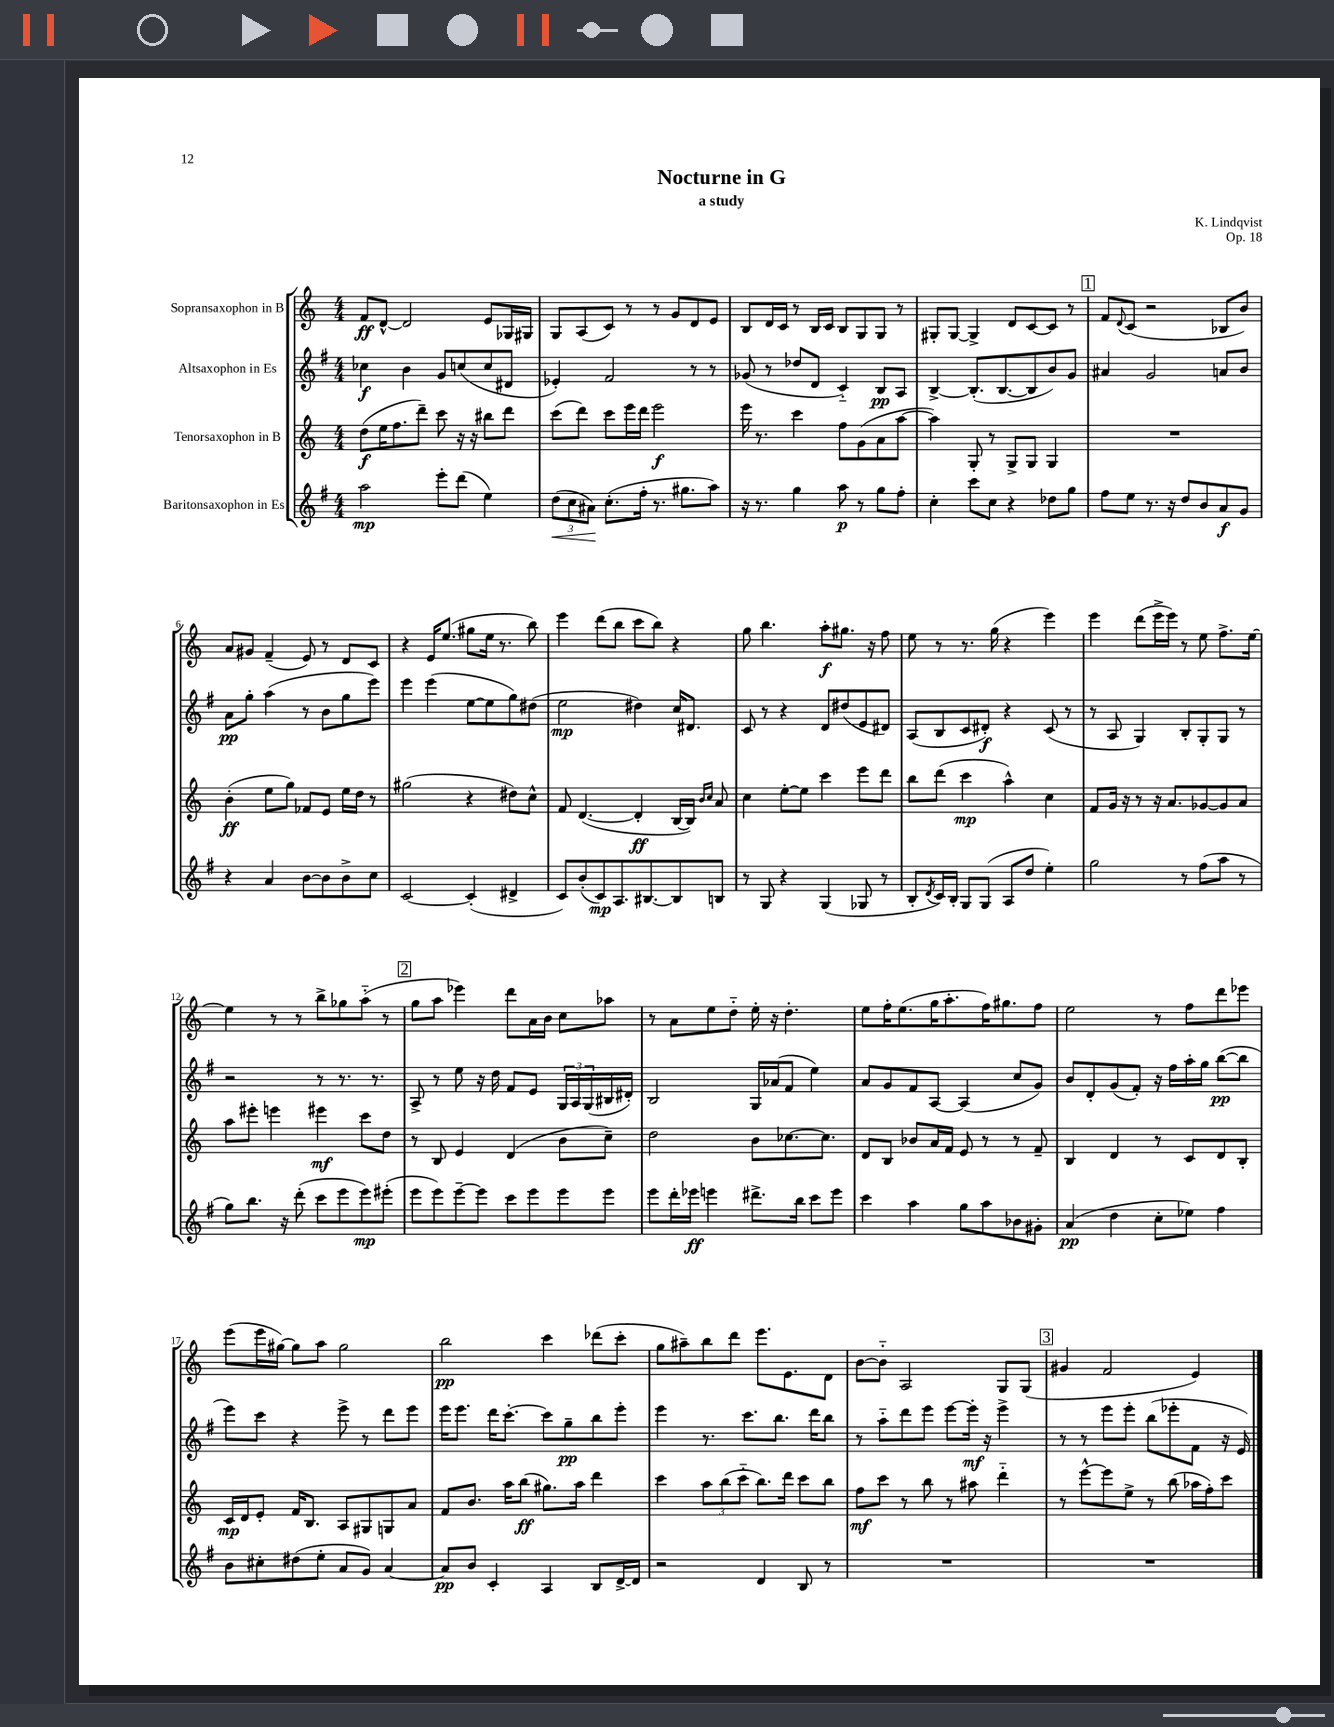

**kern	**kern	**kern	**kern
*staff4	*staff3	*staff2	*staff1
*clefG2	*clefG2	*clefG2	*clefG2
*k[f#]	*k[]	*k[f#]	*k[]
*M4/4	*M4/4	*M4/4	*M4/4
2aa\	(8dd\L	4cc-\	8f/L
.	16ee\K	.	[8d^^/J
.	8.ff\	.	.
.	.	4b\	2d/]
.	8ddd~\J)	.	.
8eee'\L	8ccc\	8g/L	.
(8ddd\J	16r	(8cc/	.
.	16r	.	.
4ee\)	8bb#\L	8cc/	8e/L
.	8ddd\J	8d#/J	16G-/L
.	.	.	16G#/JJ
=	=	=	=
(12dd\L	(8ccc\L	4e-'/)	8G/L
12cc\	.	.	.
.	8ddd\J)	.	(8A/
12a#\J)	.	.	.
(8.cc'\L	8ccc\L	2f#/	8c/J)
.	16eee\L	.	8r
16ff#'\Jk	16ddd\JJ	.	.
8.r	2eee\	.	8r
.	.	.	8g/L
8.gg#\L	.	.	.
.	.	8r	8d/
8aa\J)	.	8r	8e/J
=	=	=	=
16r	16eee\	(8g-/	8B/L
8.r	8.r	.	.
.	.	8r	16d/L
.	.	.	16c/JJ
4gg\	4ccc\	8dd-/L	8r
.	.	8d/J	16B/LL
.	.	.	16c/JJ
8aa\	8ff\L	4c'~/)	8B/L
8r	(8g\	.	8G/
8gg\L	8a\	8B/L	8G/J
8ff#'\J	[8aa\J	8A/J	8r
=	=	=	=
4cc'\	4aa\])	[4B^/	8G#'/L
.	.	.	[8G#/J
8ccc\L	8G'/	(8.B'/]L	4G#^/]
8cc\J	8r	.	.
.	.	[8.B/	.
4r	8G^/L	.	8d/L
.	8G/J	8B/]	[8c/
8dd-\L	4G/	8b/)	8c/]J
8gg\J	.	8g/J	8r
=	=	=	=
8ff#\L	1r	4a#/	8f/L
.	.	.	8qqd/
8ee\J	.	.	(8c/J
8.r	.	2g/	2r
16r	.	.	.
8dd/L	.	.	.
8b/	.	.	.
8a/	.	8a/L	8B-/L
8g/J	.	8b/J	8b/J)
=	=	=	=
4r	(4b'\	8a\L	8a/L
.	.	8gg'\J	8g#/J
4a/	8ee\L	(4aa\	(4f~/
.	8gg\J)	.	.
[8b\L	8f-/L	8r	8e/)
8b\]	8e/J	8b\L	8r
8b^\	16ee\LL	8gg\	8d/L
.	16dd\JJ	.	.
8cc\J	8r	8eee\J)	8c/J
=	=	=	=
[2c/	(2gg#\	4eee\	4r
.	.	(4eee\	16e/LK
.	.	.	(8.ee/J
(4c'/]	4r	[8ee\L	8gg#\L
.	.	8ee\]	16ee\Jk
.	.	.	8.r
4d#^/	8dd#\L)	8gg\)	.
.	8cc^^\J	(8dd#\J	8bb\)
=	=	=	=
8c/L)	8f/	2ee\	4eee\
(8b'/	([4.d/	.	.
8c/)	.	.	(8ddd\L
8.A/	.	.	8bb\J
.	4d'/]	4dd#\)	8ccc\L
[8.B#/	.	.	.
.	.	.	8bb\J)
8B#/]	[16B/LL	16cc/LK	4r
.	16B/]JJ)	8.d#/J	.
.	16qqb/LL	.	.
.	16qqcc/JJ	.	.
8B/J	8a/	.	.
=	=	=	=
8r	4cc\	8c/	8gg\
8G/	.	8r	4.bb\
4r	[8ee'\L	4r	.
.	8ee\]J	.	.
(4G/	4ccc\	8d/L	8aa'\L
.	.	(8dd#/	8.gg#\J
8G-/	8eee\L	8e/	.
.	.	.	16r
8r	8ddd\J	8d#/J)	8ff\
=	=	=	=
8B'/L	8bb\L	(8A/L	8ee\
8qd/	.	.	.
16c/L)	(8ddd\J	8B/	8r
16B'/JJ	.	.	.
8G/L	4ccc\	8c/	8.r
(8G/J	.	8d#'/J)	.
.	.	.	(16gg\
8A/L	4aa^^\)	4r	4r
8dd/J	.	.	.
4ee'\)	4cc\	(8c/	4eee\)
.	.	8r	.
=	=	=	=
2gg\	8f/L	8r	4eee\
.	16g/Jk	8A/	.
.	16r	.	.
.	8r	4G/)	(8ddd\L
.	16r	.	16eee^\L
.	8.a/L	.	16eee\JJ)
8r	.	8B'/L	8r
(8ff#\L	[8g-/	8G'/	8ee\
8aa\J	8g-/]	8G/J	8.ff^\L
8r	8a/J	8r	.
.	.	.	[16ee\Jk
=	=	=	=
8gg\L)	8aa\L	2r	4ee\]
8.bb\J	8eee#'\J	.	.
.	4eee\	.	8r
16r	.	.	.
(8ddd'\	.	.	8r
8ccc\L	4eee#\	8r	8bb^\L
8eee\	.	8.r	8gg-\
8eee\)	8ccc\L	.	(8aa'~\J
.	.	8.r	.
(8eee#'\J	8dd\J	.	8r
=	=	=	=
8eee\L	8r	8A^/	8gg\L
8eee\)	8B/	8r	8aa\J
[8eee~\	4e/	8ee\	4eee-\)
8eee\]J	.	16r	.
.	.	16dd\	.
8ccc\L	(4d/	8f#/L	8ddd\L
8eee\	.	8e/J	16a\L
.	.	.	16b\JJ
8eee\	8b\L	24G/LL	8cc\L
.	.	24A/	.
.	.	(24G/	.
8eee\J	8cc~\J)	16B#/	8aa-\J
.	.	16d#'/JJ)	.
=	=	=	=
8eee\L	2dd\	2B/	8r
16ddd'\L	.	.	8a\L
16eee-\JJ	.	.	.
4eee\	.	.	8ee\
.	.	.	8dd'~\J
8.ddd#^\L	8b\L	16G/LL	16ee'\
.	.	(16a-/J	16r
.	[8.cc-\	8f#/J	4.dd'\
16bb\Jk	.	.	.
8ccc\L	.	4ee\)	.
.	8.cc-\]J	.	.
8eee\J	.	.	.
=	=	=	=
4ccc\	8d/L	8a/L	8ee\L
.	8B/J	8g/	16ff'\K
.	.	.	(8.ee\
4aa\	8b-/L	8f#/	.
.	16a/L	[8A/J	16gg\K
.	16f/JJ	.	8.aa'\
8gg\L	8e/	(4A/]	.
8aa\	8r	.	16ff\K)
.	.	.	8.gg#\
8b-\	8r	8cc/L	.
8g#'\J	8f~/	8g/J)	8ff\J
=	=	=	=
(4a/	4B/	8b/L	2ee\
.	.	8d'/	.
4dd\	4d/	(8g/	.
.	.	8f#'/J)	.
8cc'\L	8r	16r	8r
.	.	16ff#\LL	.
8ee-\J)	8c/L	16aa'\	8ff\L
.	.	16gg\JJ	.
4ff#\	8d/	([8bb\L	8ddd\
.	8B'/J	8bb\]J	8eee-\J
=	=	=	=
8b\L	16c/LL	8eee\L)	(8eee\L
.	16d/J	.	.
8cc#'\	8e'/J	8ccc\J	16eee\L
.	.	.	[16gg#\JJ)
(8dd#\	16f/LK	4r	8gg#\]L
.	8.B/J	.	.
8ee'\J	.	.	8aa\J
8a/L	8A/L	8eee^\	2gg#\
8g/J)	8G#/	8r	.
[4a/	8G/	8ddd\L	.
.	8a/J	8eee\J	.
=	=	=	=
8a/]L	8f/L	16eee\LK	2bb\
.	.	8.eee\J	.
8b/J	8.b/J	.	.
4c'/	.	16ddd\LK	.
.	16aa\LK	[8.ccc'\J	.
.	(8bb\J	.	.
4A/	8.gg#\L)	8ccc\]L	4ccc\
.	.	8gg~\	.
.	16aa\Jk	.	.
8B/L	4ddd\	8bb\	(8ddd-\L
[16d^/L	.	8eee'\J	8ccc'\J
16d/]JJ	.	.	.
=	=	=	=
2r	4ccc\	4eee\	8gg\L
.	.	.	8aa#~\)
.	12aa\L	8.r	8bb\
.	(12bb\	.	.
.	.	.	8ddd\J
.	12ccc'~\J	.	.
.	.	8.ccc\L	.
4d/	8.bb\L)	.	8.eee\L
.	.	8.bb\J	.
.	16ddd\Jk	.	8.e\
8B/	8ccc\L	.	.
.	.	16ddd\LK	.
8r	8bb\J	8bb\J	8d\J
=	=	=	=
1r	8ff\L	8r	[8b\L
.	8ccc\J	8aa'~\L	8b'~\]J
.	8r	8ddd\	2A/
.	8bb\	8eee\J	.
.	8r	[8eee\L	.
.	8aa#\	16eee'\]Jk	.
.	.	16r	.
.	4ddd'~\	4eee^\	8G/L
.	.	.	(8G/J
=	=	=	=
1r	8r	8r	4g#/
.	[8eee^^\L	8r	.
.	8eee\]	8eee\L	2f/
.	8ee^\J	8eee'\J	.
.	8r	(8bb\L	.
.	(8bb\	8eee-'\	.
.	16aa-\LL	8f#\J	4e/)
.	16ff'\J)	.	.
.	8ccc\J	16r	.
.	.	16e/)	.
==	==	==	==
*-	*-	*-	*-
